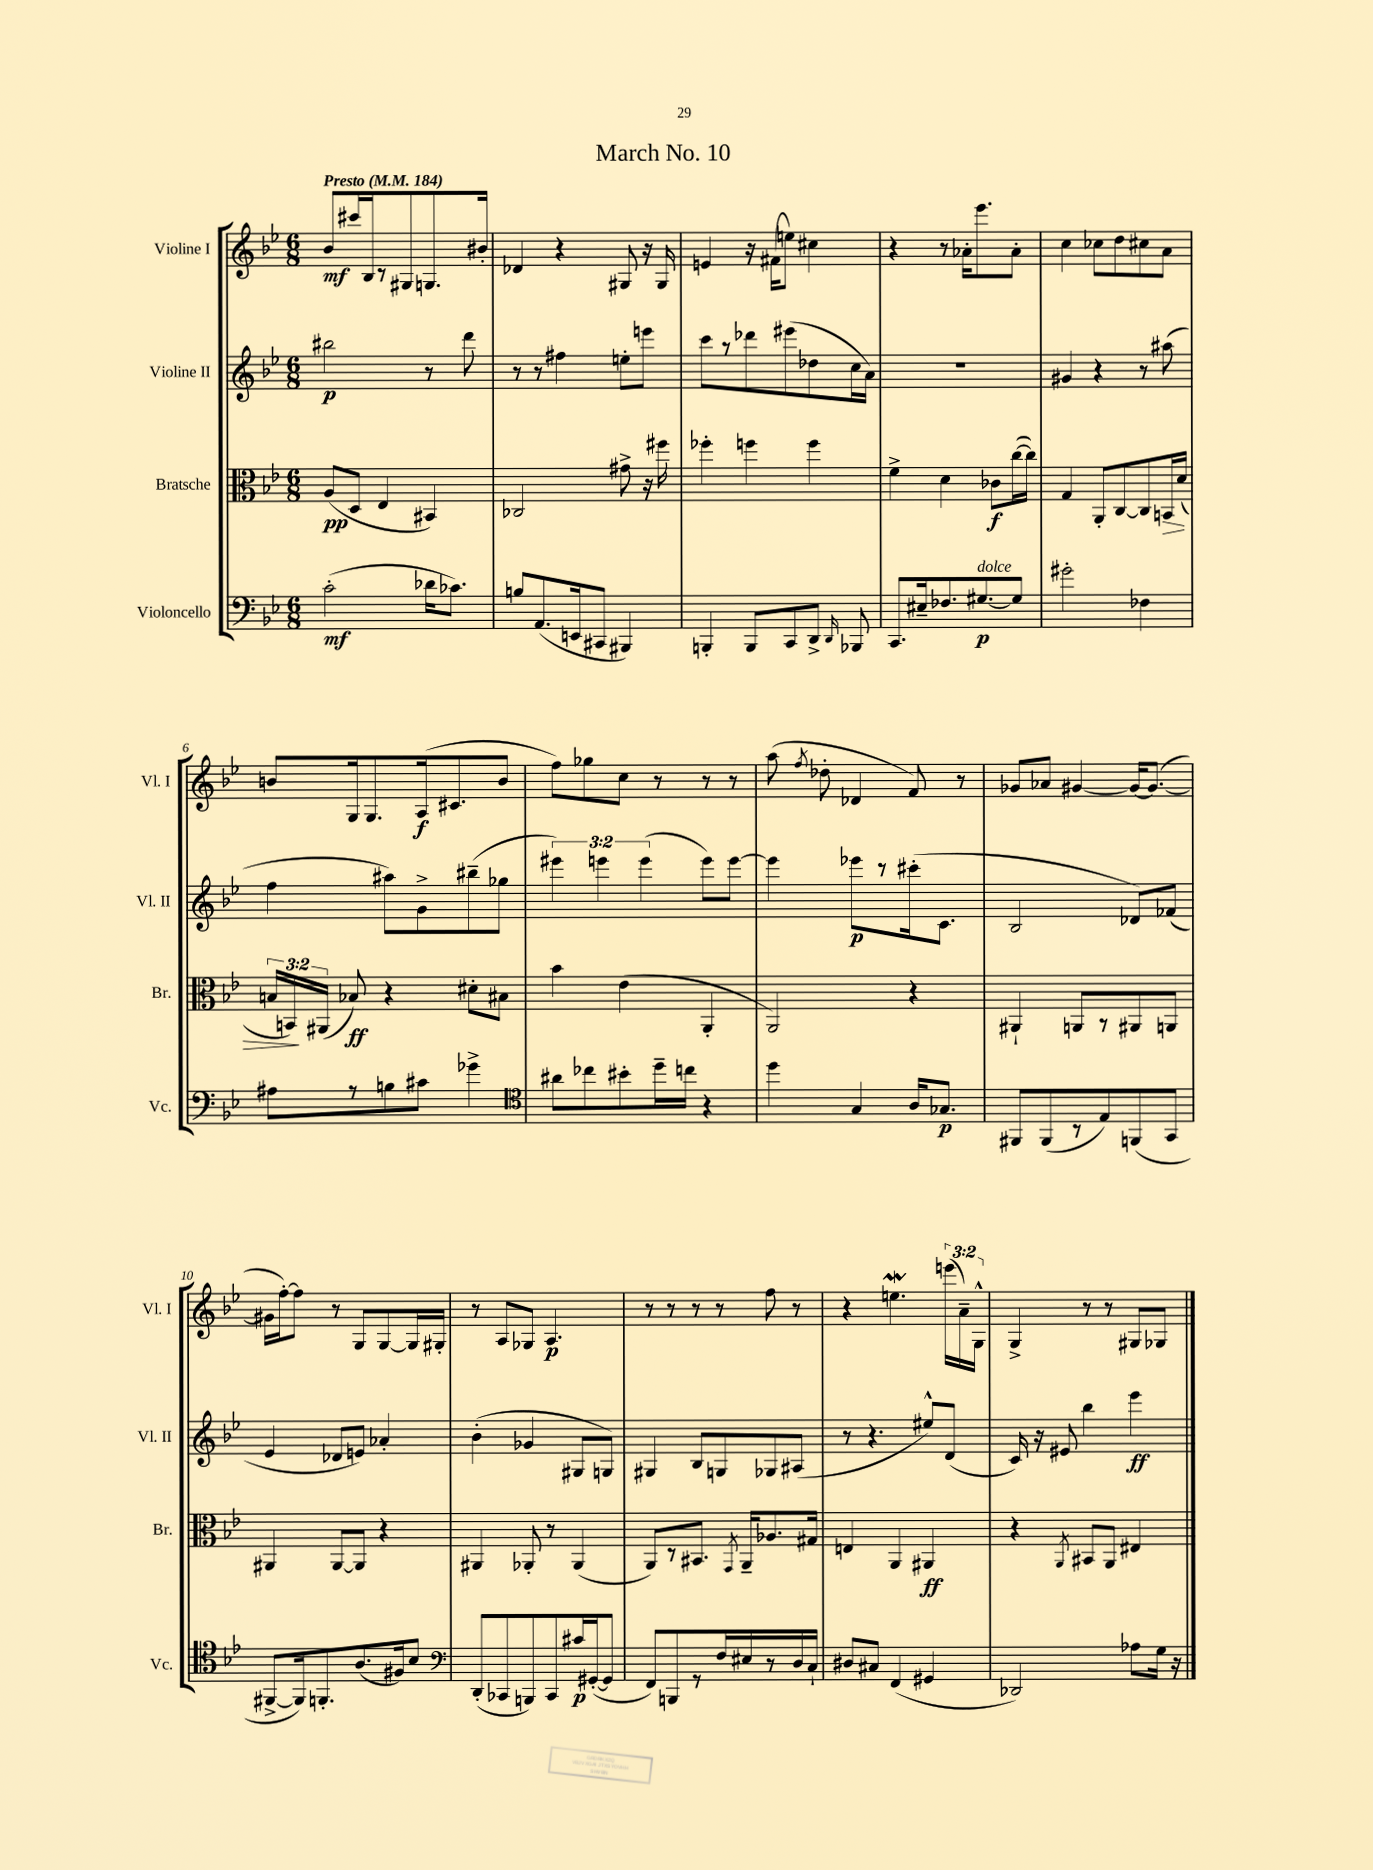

**kern	**kern	**kern	**kern
*staff4	*staff3	*staff2	*staff1
*clefF4	*clefC3	*clefG2	*clefG2
*k[b-e-]	*k[b-e-]	*k[b-e-]	*k[b-e-]
*M6/8	*M6/8	*M6/8	*M6/8
*MM184	*MM184	*MM184	*MM184
(2c'	(8A	2bb#	8b-
.	8D	.	16ccc#
.	.	.	16B-
.	4E-	.	8r
.	.	.	8G#
16d-	4BB#)	8r	8.G
8.c-)	.	.	.
.	.	8ddd	.
.	.	.	16b#'
=	=	=	=
8B	2C-	8r	4d-
(8.AA	.	8r	.
.	.	4ff#	4r
16EE	.	.	.
8CC#	.	.	.
4BBB#)	8g#^	8ee'	8G#
.	16r	8eee	16r
.	16ff#	.	16G#
=	=	=	=
4BBB'	4ff-'	8ccc	4e
.	.	8r	.
8BBB	4ff	8ddd-	16r
.	.	.	(16f#
8CC	.	(8eee#	8ee)
8DD^	4ff	8dd-	4cc#
16qqDD	.	.	.
8BBB-	.	16cc	.
.	.	16a)	.
=	=	=	=
8.CC	4f^	2.r	4r
16E#~	.	.	.
8.F-	4d	.	8r
.	.	.	16a-'
[8.G#	.	.	8.eee-
.	8c-	.	.
8G#]	([16cc	.	8a-'
.	16cc])	.	.
=	=	=	=
2g#'	4G	4g#	4cc
.	8AA'	4r	8cc-
.	[8C	.	8dd
4F-	8C]	8r	8cc#
.	16BB	(8aa#	8a
.	(16d	.	.
=	=	=	=
8A#	24B	4ff	8b
.	24BB)	.	.
.	(24AA#	.	.
8r	8B-)	.	16G
.	.	.	8.G
8B	4r	8aa#)	.
8c#	.	8g^	(16A
.	.	.	8.c#
4g-^	8d#'	(8bb#~	.
.	8B#	8gg-	8b
=	=	=	=
*clefC4	*	*	*
8a#	4b-	6eee#)	8ff)
8cc-	.	.	8gg-
.	.	6eee	.
8b#'	(4e-	.	8cc
.	.	(6eee	.
16dd~	.	.	8r
16cc	.	.	.
4r	4AA'	8eee)	8r
.	.	[8eee	8r
=	=	=	=
4dd	2AA)	4eee]	(8aa
.	.	.	8qff
.	.	.	8dd-'
4G	.	8eee-	4d-
.	.	8r	.
16A	4r	(16ccc#'	8f)
8.G-	.	8.c	.
.	.	.	8r
=	=	=	=
8FF#	4AA#`	2B-	8g-
(8FF#	.	.	8a-
8r	8AA	.	[4g#
8E-)	8r	.	.
(8FF	8AA#	8d-)	16g#_
.	.	.	(8.g#_
8GG	8AA	(8f-	.
=	=	=	=
[8FF#^	4AA#	4e-	16g#]
.	.	.	[16ff')
16FF#])	.	.	8ff]
8.FF'	.	.	.
.	[8AA#	8d-	8r
(8.A	8AA#]	8e)	8G
.	4r	4a-'	[8G
16F#)	.	.	.
8B-	.	.	16G]
.	.	.	16G#'
=	=	=	=
*clefF4	*	*	*
(8DD'	4AA#	(4b-'	8r
8CC-	.	.	8A
8BBB)	8AA-'	4g-	8G-
8CC-	8r	.	4.A
16c#	(4AA-	8G#	.
([16GG#'	.	.	.
8GG#]	.	8G)	.
=	=	=	=
8FF)	8AA)	4G#	8r
8BBB	8r	.	8r
8r	8.BB#	8B-	8r
16F	.	8G	8r
.	8qGG	.	.
16E#	16AA~	.	.
8r	8.A-	8G-	8ff
16D	.	(8A#	8r
16C`	16G#	.	.
=	=	=	=
8D#	4E	8r	4r
8C#	.	4.r	.
(4FF	4AA	.	4.ee
4GG#	4AA#	8ee#^^)	.
.	.	(8d	(24eee
.	.	.	24a~)
.	.	.	24G^^
=	=	=	=
2DD-)	4r	16c)	4G^
.	.	16r	.
.	.	8e#	.
.	8qAA	.	.
.	8BB#	4bb-	8r
.	8AA	.	8r
8A-	4E#	4eee-	8G#
16G	.	.	8G-
16r	.	.	.
==	==	==	==
*-	*-	*-	*-
